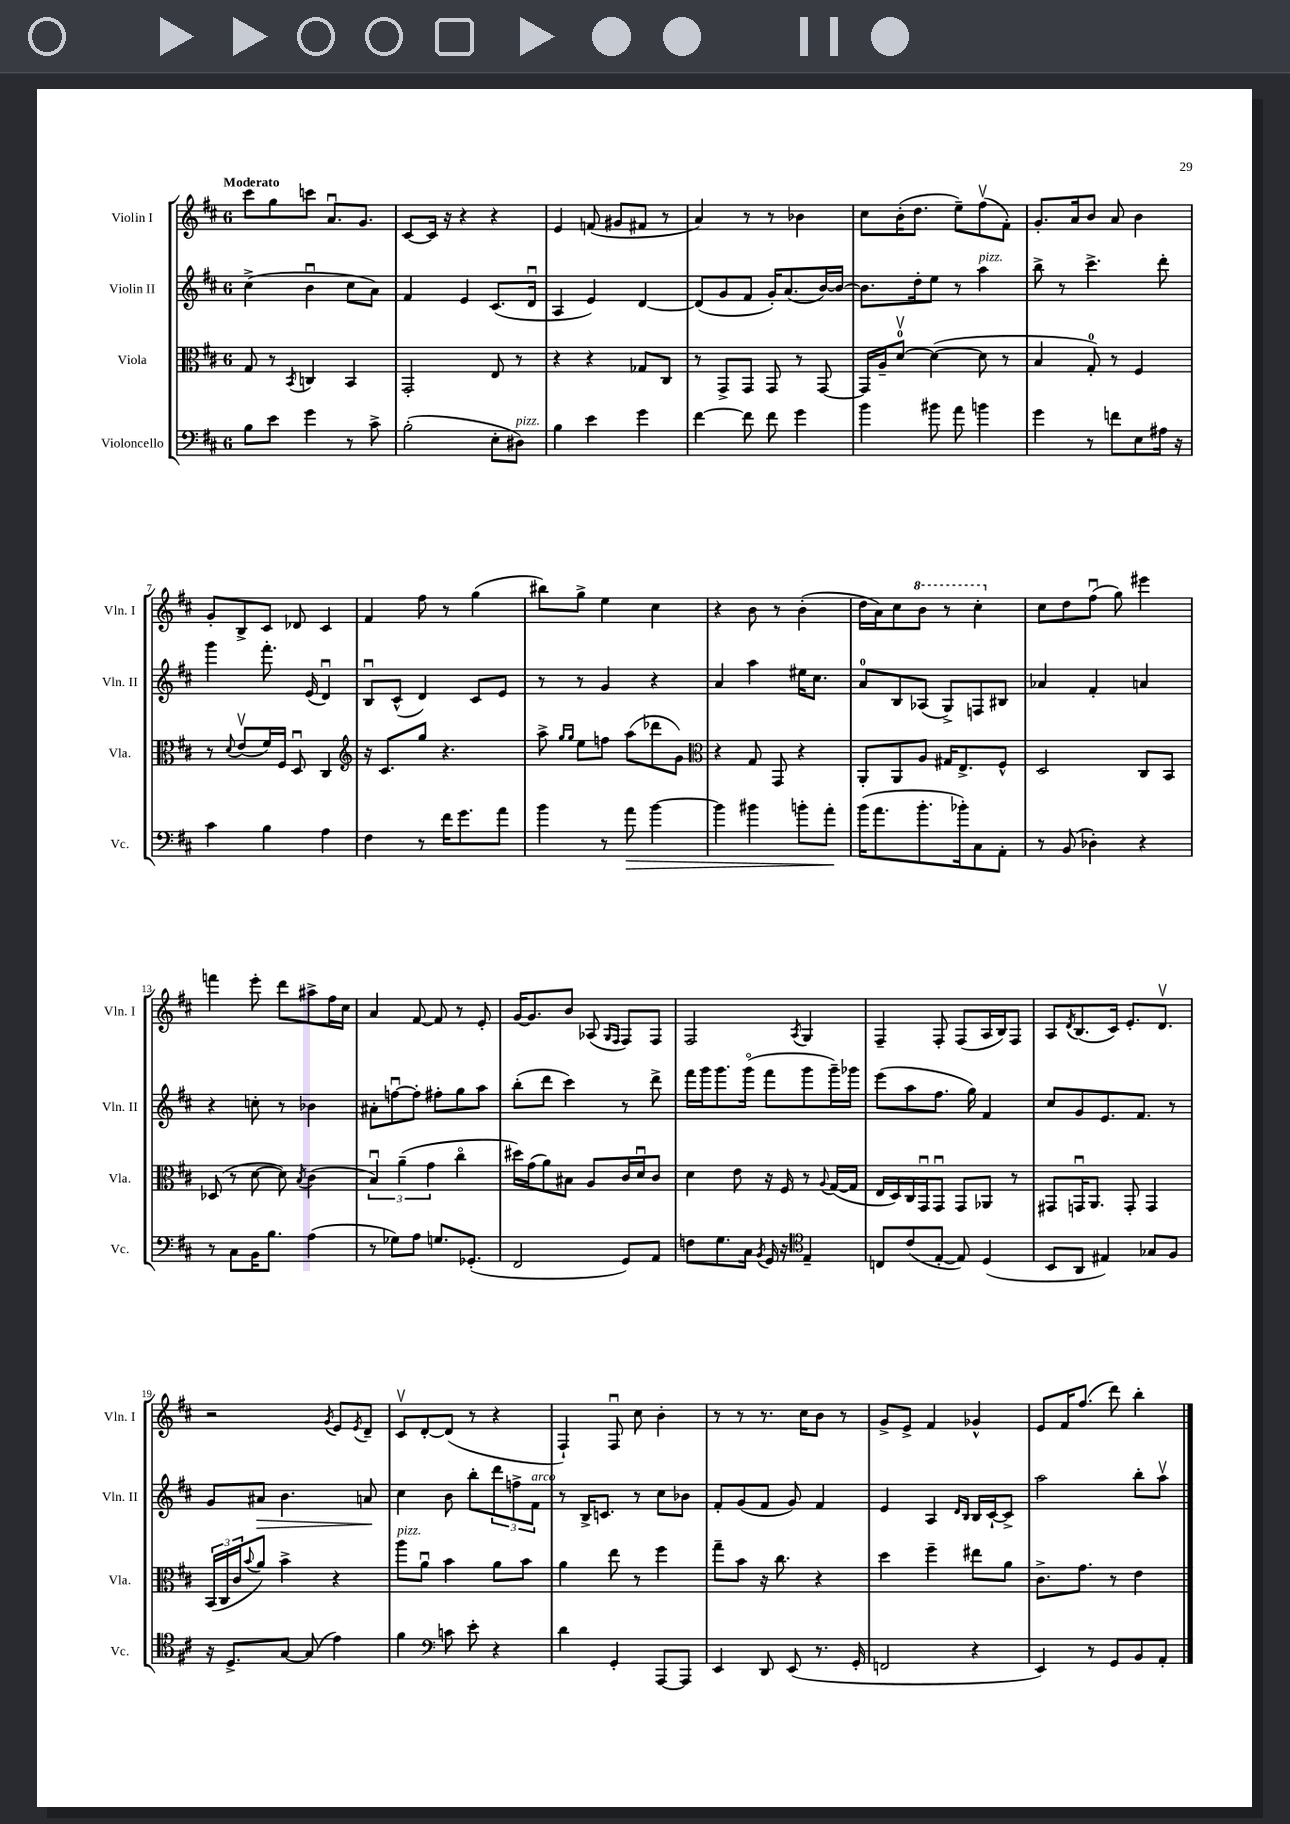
<<
\new StaffGroup <<
\new Staff = "s0" \with { instrumentName = "Violin I" shortInstrumentName = "Vln. I" } {
    \clef treble \key d \major \once \override Staff.TimeSignature.style = #'single-digit \time 6/8 \tempo "Moderato"
    cis'''8 g''8 c'''8 a'8.\downbow g'8. |
    cis'8~ cis'16 r16 r4 r4 |
    e'4 f'8( gis'8 fis'8 r8 |
    a'4) r8 r8 bes'4 |
    cis''8 b'16-.( d''8. e''8--) fis''8\upbow( fis'8-.) |
    g'8.-. a'16 b'8 a'8 b'4 |
    g'8-. b8-> cis'8 des'8 cis'4 |
    fis'4 fis''8 r8 g''4( |
    bis''8) g''8-> e''4 cis''4 |
    r4 b'8 r8 b'4-.( |
    d''16 a'16) cis''8 \ottava #1 b''8 r8 cis'''4-. \ottava #0 |
    cis''8 d''8 fis''8\downbow( g''8) eis'''4 |
    f'''4 e'''8-. d'''8 ais''8-> fis''16 cis''16 |
    a'4 fis'8~ fis'8 r8 e'8-. |
    g'16~ g'8. b'8 aes8( \grace { g16 fis16 } fis8) fis8 |
    fis2 \acciaccatura { a8 } g4 |
    fis4-- fis8-. fis8( a16 b16) fis8 |
    a8 \acciaccatura { d'8 } b8.( cis'16) e'8.-. d'8.\upbow |
    r2 \acciaccatura { g'8 } e'8 \acciaccatura { e'8 } d'8-- |
    cis'8\upbow d'8~-. d'8( r8 r4 |
    fis4-!) fis8\downbow cis''8 b'4-. |
    r8 r8 r8. cis''16 b'8 r8 |
    g'8-> e'8-> fis'4 ges'4-^ |
    e'8 fis'16 fis''8.( d'''8) b''4-. \bar "|." |
}
\new Staff = "s1" \with { instrumentName = "Violin II" shortInstrumentName = "Vln. II" } {
    \clef treble \key d \major \once \override Staff.TimeSignature.style = #'single-digit \time 6/8
    cis''4->( b'4\downbow cis''8 a'8) |
    fis'4 e'4 cis'8.( d'16\downbow |
    a4 e'4) d'4~ |
    d'8( g'8 fis'8 g'16-.) a'8.( b'16~) b'16~ |
    b'8. d''16-. e''8 r8 a''4^\markup { \italic "pizz." } |
    b''8-> r8 cis'''4.-> d'''8-. |
    g'''4 fis'''8.-. e'16( d'4\downbow) |
    b8\downbow cis'8-^( d'4) cis'8 e'8 |
    r8 r8 g'4 r4 |
    a'4 a''4 eis''16 cis''8. |
    a'8-0 b8 aes8( g8->) f8 bis8 |
    aes'4 fis'4-. a'4 |
    r4 c''8-. r8 bes'4 |
    ais'8-. f''8~\downbow f''8-. fis''8-. g''8 a''8 |
    b''8-.( d'''8 cis'''4) r8 d'''8-> |
    fis'''16 g'''16 g'''8. g'''16\flageolet( fis'''8 g'''8 g'''16--) ges'''16 |
    e'''8( a''8 fis''8. g''16) fis'4 |
    cis''8 g'8 e'8. fis'8. r8 |
    g'8 ais'8\> b'4. a'8\! |
    cis''4 b'8 b''8-. \tuplet 3/2 { d'''8 f''8-> fis'8^\markup { \italic "arco" } } |
    r8 b16-> c'8. r8 cis''8 bes'8 |
    fis'8-. g'8( fis'8 g'8) fis'4 |
    e'4 a4 \grace { d'16 b16 } b16 cis'16~-! cis'8-> |
    a''2 b''8-. a''8\upbow \bar "|." |
}
\new Staff = "s2" \with { instrumentName = "Viola" shortInstrumentName = "Vla." } {
    \clef alto \key d \major \once \override Staff.TimeSignature.style = #'single-digit \time 6/8
    g8 r8 \acciaccatura { b,8 } c4 b,4 |
    g,2-. e8 r8 |
    r4 r4 ges8 cis8 |
    r8 g,8-> g,8 g,8 r8 g,8~ |
    g,16 a16-- d'8-0~\upbow d'4~( d'8 r8 |
    b4 g8-0-.) r8 fis4 |
    r8 \appoggiatura { d'8 } e'8\upbow( fis'16) fis16 d8\downbow cis4 |
    \clef treble r16 cis'8. g''8 r4. |
    a''8-> \grace { g''16 g''16 } e''8 f''8 a''8( des'''8 g'8) |
    \clef alto r4 g8 g,8 r4 |
    a,8-. a,8 a8 gis16 e8.-> fis8-^ |
    d2 cis8 b,8 |
    des8( r8 d'8~ d'8) \acciaccatura { b8 } cis'4( |
    \tuplet 3/2 { b4\downbow) a'4--( g'4 } cis''4\flageolet |
    dis''16) g'16( a'8) bis8 a8 cis'16 d'16\downbow cis'8 |
    d'4 e'8 r16 fis16 r8 \appoggiatura { a8 } g16~( g16 |
    e16 d16) cis16 g,16\downbow g,8\downbow g,8 aes,8 r8 |
    gis,8 g,16\downbow a,8. g,8-. g,4 |
    \tuplet 3/2 { b,16( cis16 cis'16 } \appoggiatura { b'8 } a'8) b'4-> r4 |
    a''8^\markup { \italic "pizz." } a'8\downbow b'4 a'8 b'8 |
    a'4 e''8 r8 fis''4 |
    g''8-- b'8 r16 cis''8. r4 |
    d''4 fis''4-- eis''8 a'8 |
    cis'8.-> g'8. r8 e'4 \bar "|." |
}
\new Staff = "s3" \with { instrumentName = "Violoncello" shortInstrumentName = "Vc." } {
    \clef bass \key d \major \once \override Staff.TimeSignature.style = #'single-digit \time 6/8
    b8 e'8 g'4 r8 cis'8-> |
    b2-.( e8-. dis8^\markup { \italic "pizz." }) |
    b4 e'4 g'4 |
    fis'4~ fis'8 fis'8 g'4 |
    b'4 bis'8 a'8 b'4 |
    g'4 r8 f'8 e8 ais16 r16 |
    cis'4 b4 a4 |
    fis4 r8 fis'16 g'8. a'8 |
    b'4 r8 a'8\> b'4~ |
    b'4 bis'4 b'8-. a'8-.\! |
    b'16( a'8. b'8.-. bes'16-.) cis8 a,8-. |
    r8 b,8( des4-.) r4 |
    r8 cis8 b,16 b8. a4( |
    r8 ges8) a8 g8. ges,8.-.( |
    fis,2 g,8) a,8 |
    f8 g8. cis16 \acciaccatura { b,8 } g,16 r16 \clef tenor e4-- |
    c8 cis'8( e8~-. e8) d4( |
    b,8 a,8 eis4) ges8 fis8 |
    r16 d8.-> g8~ g8( e'4) |
    fis'4 \clef bass c'8 e'8-. r4 |
    d'4 g,4-. a,,8~ a,,8 |
    e,4 d,8 e,8( r8. g,16-. |
    f,2 r4 |
    e,4) r8 g,8 b,8 a,8-. \bar "|." |
}
>>
>>
